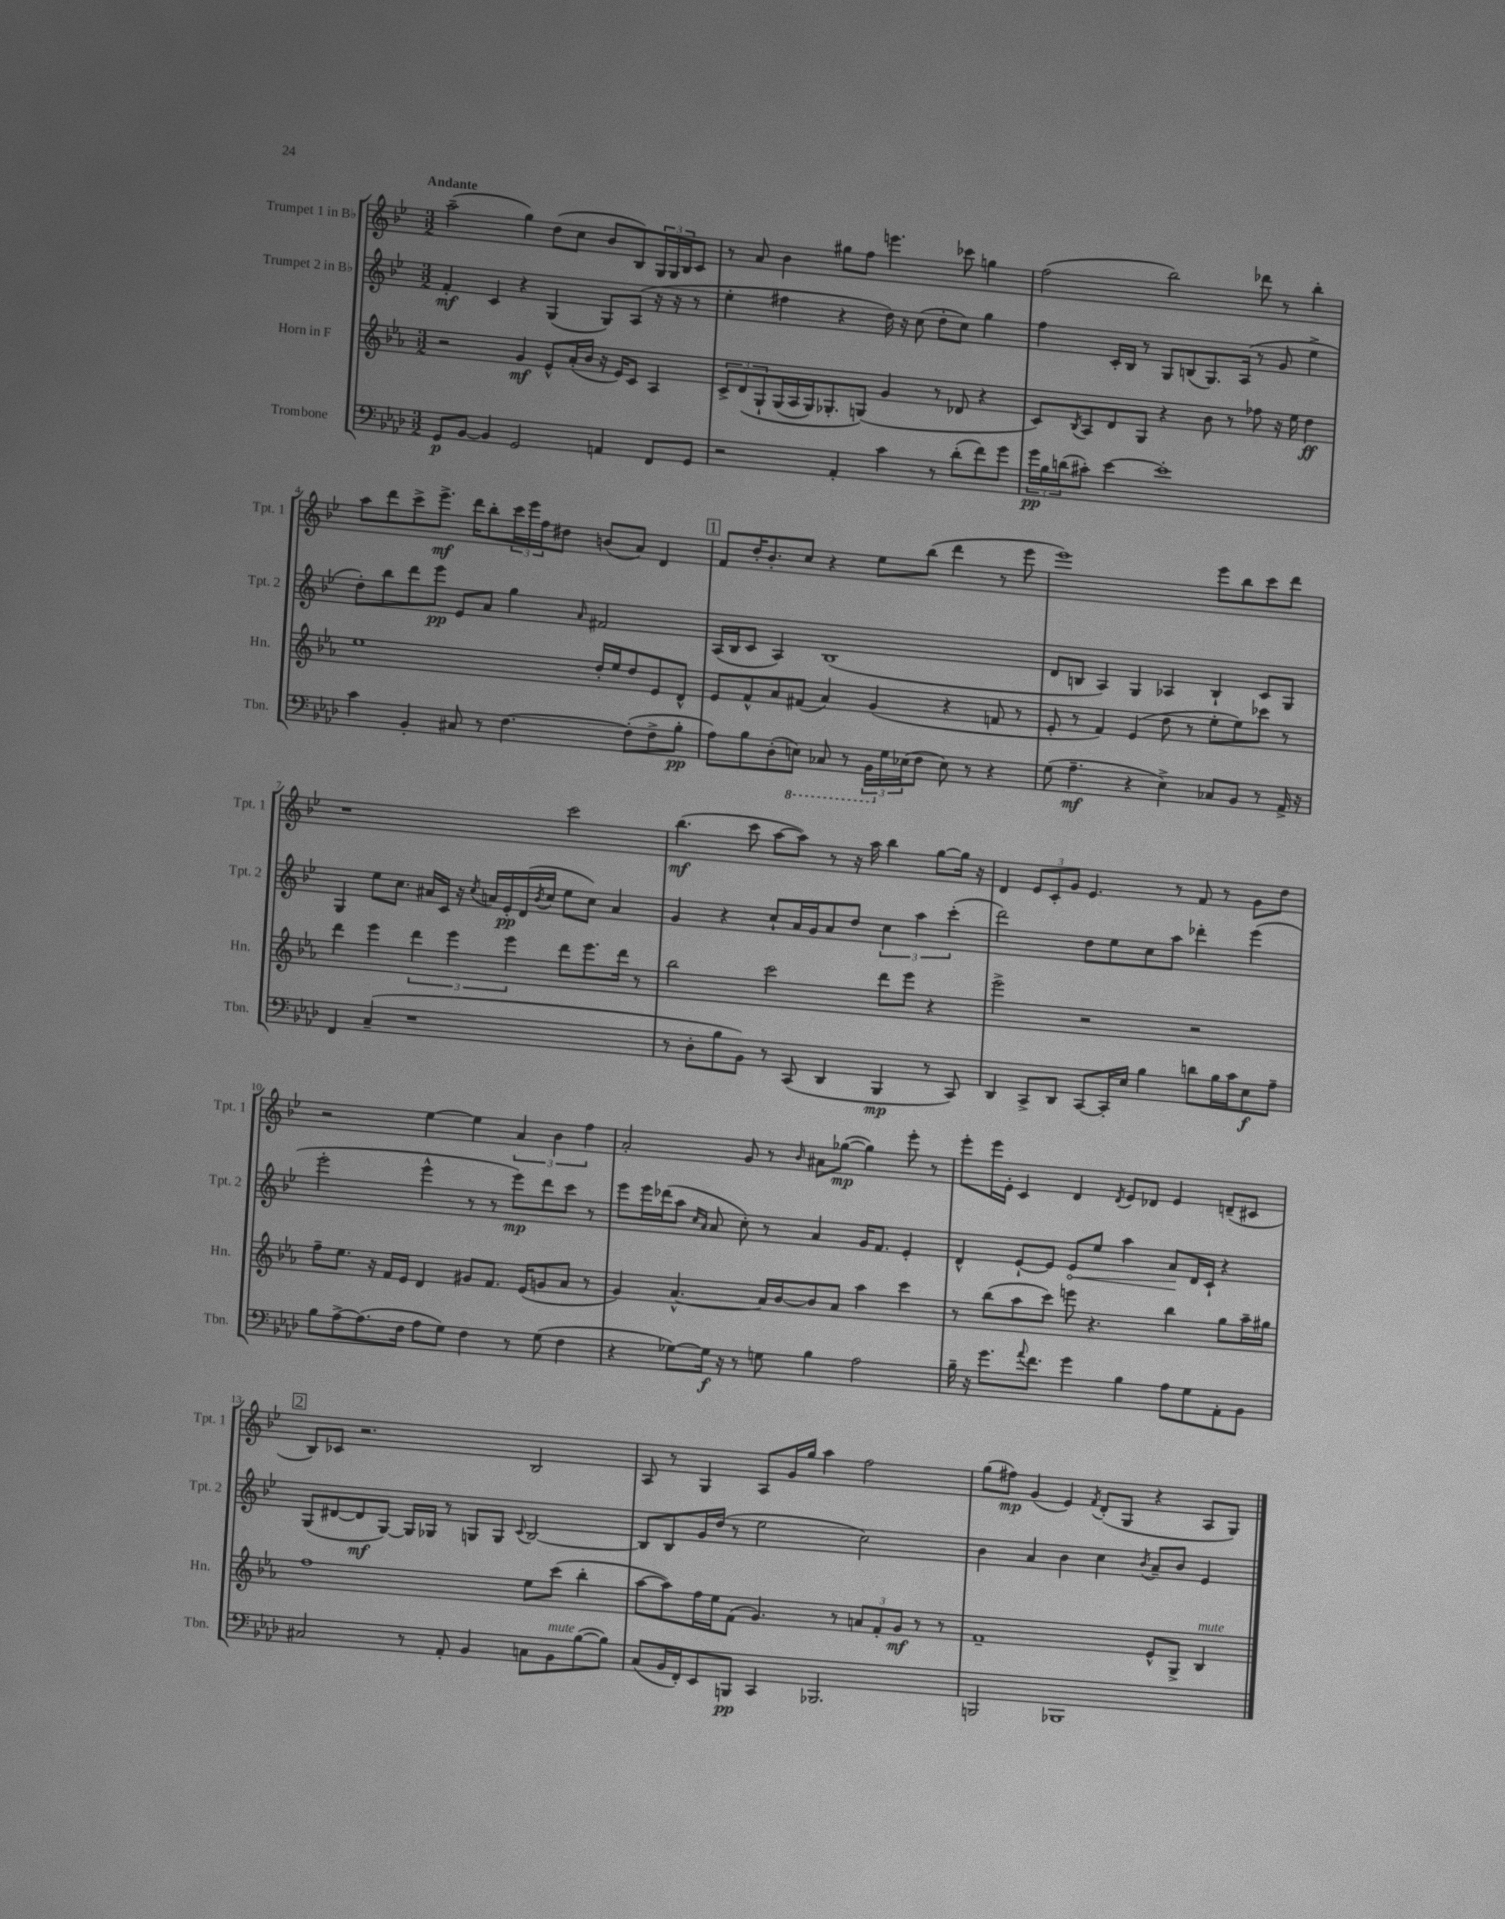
<<
\new StaffGroup <<
\new Staff = "s0" \with { instrumentName = "Trumpet 1 in Bb" shortInstrumentName = "Tpt. 1" } {
    \clef treble \key bes \major \numericTimeSignature \time 3/2 \tempo "Andante"
    a''2--( g''4) d''8( c''8 bes'8 bes8) \tuplet 3/2 { g16 g16 bes16 } c'8 |
    r8 a'8 bes'4 gis''8 f''8 e'''4. ces'''8 g''4 |
    f''2( bes''2) des'''8 r8 bes''4-. |
    a''8 d'''8 c'''8-> ees'''8.->\mf d'''16 bes''8-. \tuplet 3/2 { c'''16 ees'''16 f''16 } dis''8 b'8( a'8) d'4 |
    \mark \markup { \box "1" } f'8 d''16-. bes'8.-. c''8 r4 ees''8 bes''8( d'''4 r8 ees'''8 |
    ees'''1) ees'''8 bes''8 c'''8 d'''8 |
    r1 c'''2 |
    bes''4.\mf( c'''8 a''8~ a''8) r8 r16 a''16 bes''4 g''8~ g''16 r16 |
    d'4 \tuplet 3/2 { ees'8 c'8-. g'8 } ees'4. r8 f'8 r8 g'8 d''8 |
    r2 ees''4~ ees''4 \tuplet 3/2 { a'4 bes'4 f''4 } |
    a'2-. g'8 r8 \grace { bes'16 } ais'8 ges''8~\mp( ges''4) ees'''8-. r8 |
    ees'''8-. ees'''16 ees'16-. c'4 d'4 \acciaccatura { d'8 } ees'8 des'8 ees'4 d'8--( cis'8 |
    \mark \markup { \box "2" } bes8) ces'8 r2. bes2 |
    a8 r8 g4 a8 g'16 g''16 a''4 f''2 |
    g''8( fis''8\mp) g'4( ees'4) \acciaccatura { f'8 } d'8-.( g8 r4 a8 g8) \bar "|." |
}
\new Staff = "s1" \with { instrumentName = "Trumpet 2 in Bb" shortInstrumentName = "Tpt. 2" } {
    \clef treble \key bes \major \numericTimeSignature \time 3/2
    f'4-.\mf c'4 r4 g4( g8) a8( r16 r16 r8 |
    ees''4-. fis''4 r4 d''16) r16 c''8( d''8-. c''8) g''4 |
    f''4 c'16-. bes16 r8 g8 b8( g8.) a16( r8 g'8 ees''4-> |
    d''8-.) bes''8 d'''8 ees'''8\pp ees'8 a'8 g''4 \grace { a'16 } fis'2 |
    \mark \markup { \box "1" } a16( bes16 c'8 a4) bes1( |
    d'8 b8 a4) g4 aes4 b4-! c'8 g8 |
    g4 ees''8 c''8. ais'16 c'16 r16 \acciaccatura { c''8 } a'16 ees'16-.\pp d'16( \acciaccatura { bes'8 } c''16 ees''8 c''8) a'4 |
    g'4 r4 c''8-! a'16 g'16 a'8 d''8 \tuplet 3/2 { c''4 a''4 c'''4-.( } |
    d'''2) d''8 ees''8 c''8 a''8 des'''4-. ees'''4( |
    ees'''2-. ees'''4-^ r8 r8 ees'''8\mp) d'''8 c'''8 r8 |
    ees'''8 ees'''16 des'''16( a''8 \grace { c''16 a'16 } a'8 c''8-.) r8 a'4 g'16 f'8. ees'4-. |
    d'4-^ ees'8~-! ees'8 \once \override Hairpin.circled-tip = ##t ees'8\< ees''8 a''4 a'8\! d'16 c'16-! r4 |
    \mark \markup { \box "2" } g8( dis'8~ dis'8\mf g8~) g16 ges16 r8 g8 g8 \appoggiatura { c'8 } bes2~ |
    bes8 bes8 g'16 d''16( r8 ees''2 c''2) |
    bes'4 a'4 bes'4 c''4 \acciaccatura { bes'8 } a'8-- bes'8 ees'4 \bar "|." |
}
\new Staff = "s2" \with { instrumentName = "Horn in F" shortInstrumentName = "Hn." } {
    \clef treble \key ees \major \numericTimeSignature \time 3/2
    r2 g'4\mf ees'8-^ aes'16-.( bes'16 r16 ees'16) c'8 aes4 |
    \tuplet 3/2 { c'8-> d'8\( g8-! } g16( aes16 g16) ges8.-. g8(\) g'4 r8 des'8 r4 |
    c'8) \acciaccatura { bes8 } aes8 d'8 g8 r4 bes'8 r8 fes''8 r16 ees''16 d''4\ff |
    ees''1 d''16-. ees''16 d''8 ees'8 d'8-^ |
    \mark \markup { \box "1" } ees'8 f'8-^ aes'8 fis'8( aes'4) g'4( r4 f'8 r8 |
    ees'8-. r8 f'4) ees'4( d''8 r8 ees''8-. ees''8) ces'''8 r8 |
    d'''4 ees'''4 \tuplet 3/2 { d'''4 ees'''4 ees'''4 } d'''8 ees'''8. d'''16 r8 |
    bes''2 c'''2 d'''8 ees'''8 r4 |
    ees'''2-> r2 r2 |
    f''8-- ees''8. r16 f'16 ees'16 d'4 gis'8 f'8. ees'16( g'8 aes'8 r8 |
    g'4) aes'4.~-^ aes'16 bes'16~ bes'8 aes'8 aes''4 c'''4 |
    r8 bes''8( aes''8 c'''8) e'''8 r4. bes''4 g''8 aes''16-- gis''16 |
    \mark \markup { \box "2" } f''1 ees''8 c'''8( bes''4-. |
    aes''8~ aes''8) f''16 ees''16 f'8( g'4.) r8 \tuplet 3/2 { a'8 f'8-. g'8\mf } r8 r8 |
    f'1-- ees'8-^ g8-> bes4^\markup { \italic "mute" } \bar "|." |
}
\new Staff = "s3" \with { instrumentName = "Trombone" shortInstrumentName = "Tbn." } {
    \clef bass \key aes \major \numericTimeSignature \time 3/2
    g,8\p bes,8~ bes,4 g,2 a,4 f,8 g,8 |
    r2 aes,4-. c'4 r8 des'8-.( f'8) g'8 |
    \tuplet 3/2 { g'16\pp bes16 d'16( } cis'8-.) ees'4~ ees'1-. |
    c'4 bes,4-. cis8 r8 f4.~ f8-.( f8-> bes8-.\pp |
    \mark \markup { \box "1" } aes8) bes8 des8-.( \ottava #-1 e,8) ces,8 r8 \tuplet 3/2 { bes,,16 \ottava #0 g16 ees!16( } f8 ees8) r8 r4 |
    g8( aes4.--\mf r4 ees4->) ces8 bes,8 r8 aes,16-> r16 |
    f,4 c4--( r1 |
    r8 des8-. bes8 bes,8) r8 c,8( des,4 bes,,4\mp r8 c,8) |
    des,4 c,8-> des,8 c,8~ c,16-. ees16 bes4 d'8 bes16 c'16 ees8\f aes8-- |
    bes8 aes8~-> aes8.( f16 aes8 g8) f4 r8 g8( f4 |
    r4 ges8~) ges16\f r16 r8 g8 bes4 aes2 |
    bes16-- r16 g'8. \appoggiatura { aes'8 } f'8. g'4 bes4 aes8 g8 aes,8-. bes,8 |
    \mark \markup { \box "2" } cis2 r8 aes,8-. bes,4 c8 bes,8^\markup { \italic "mute" } bes8~( bes8) |
    c8( bes,16 f,16-.) ees,8 b,,8\pp c,4 bes,,2. |
    b,,2 bes,,1 \bar "|." |
}
>>
>>
